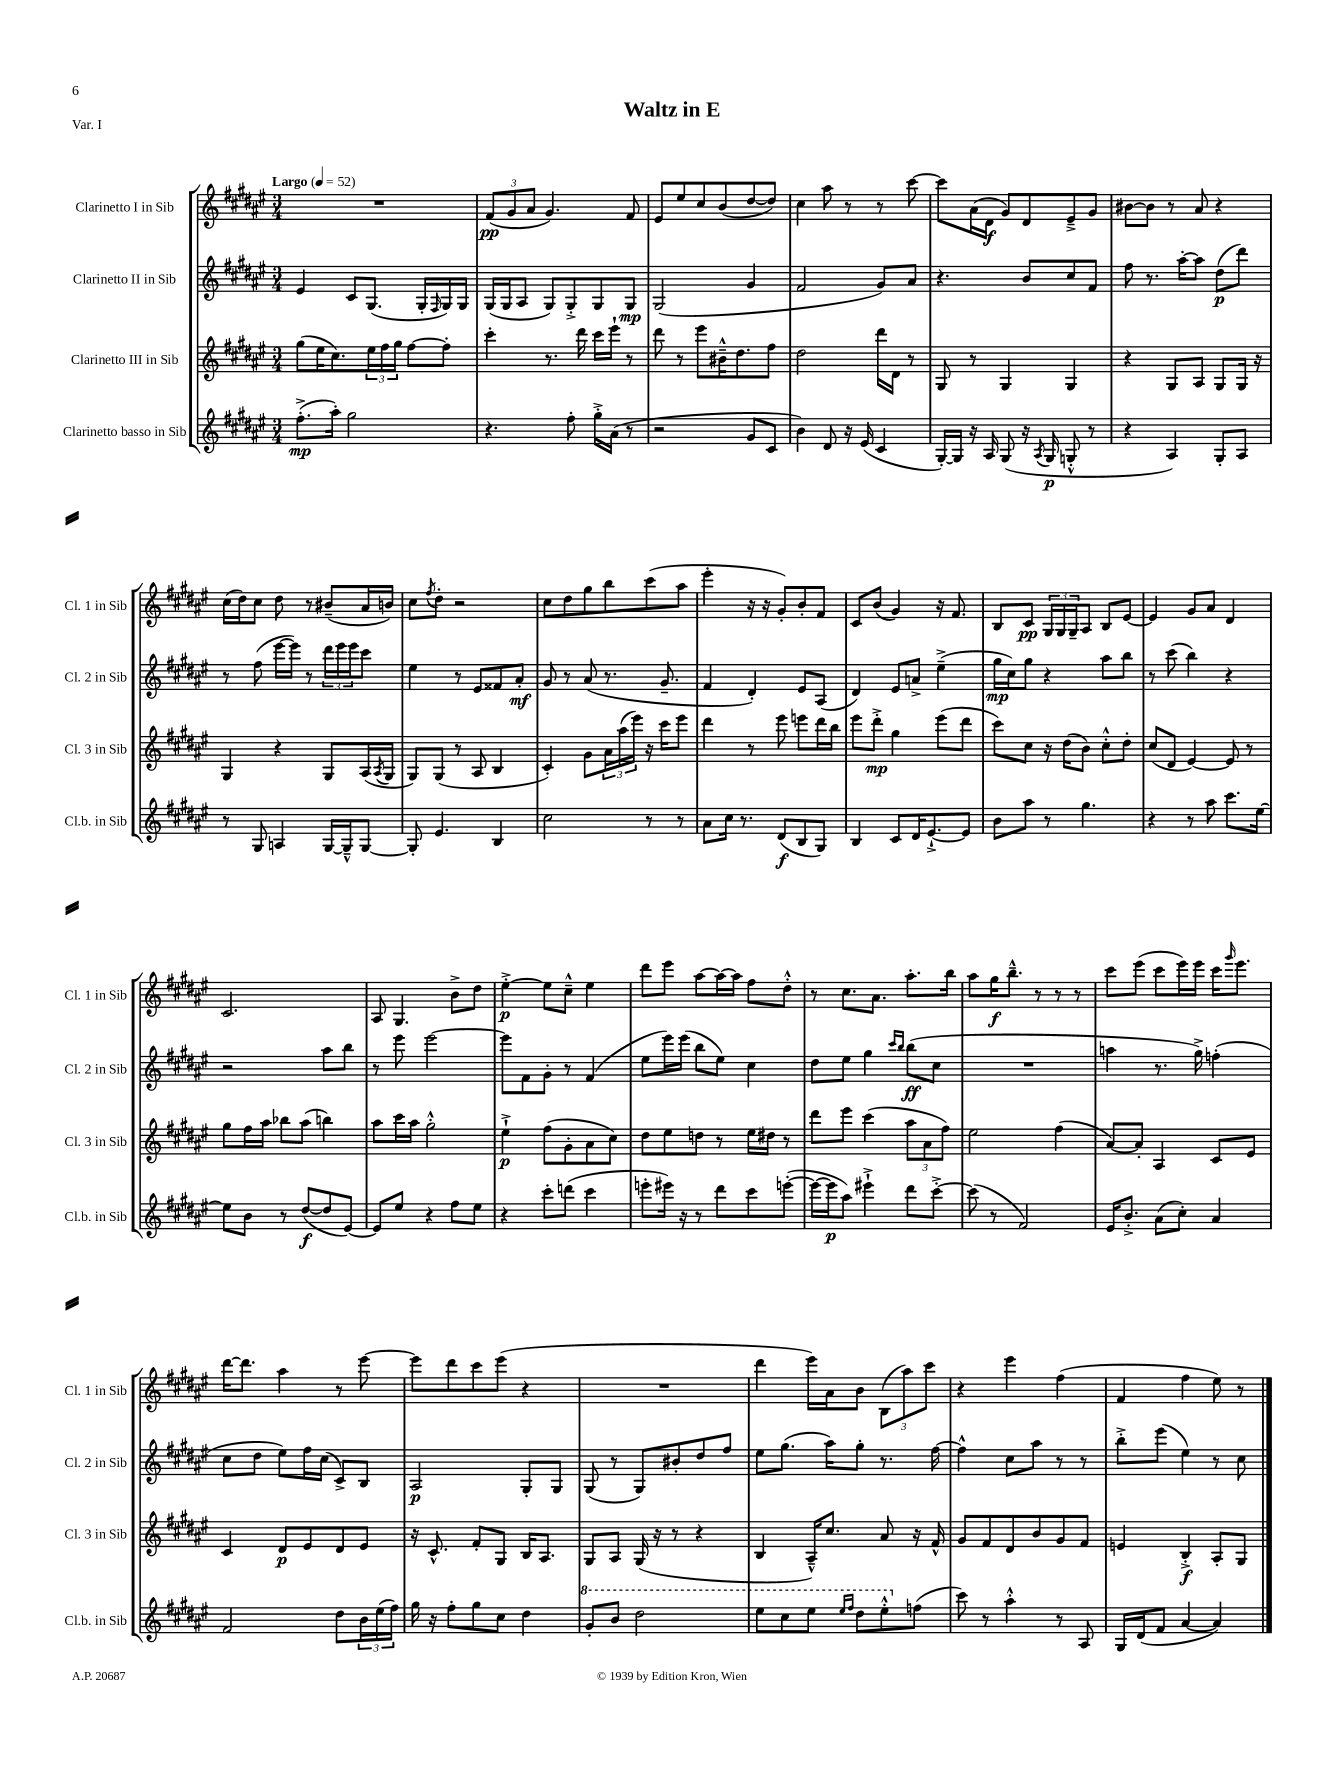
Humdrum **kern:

**kern	**kern	**kern	**kern
*staff4	*staff3	*staff2	*staff1
*clefG2	*clefG2	*clefG2	*clefG2
*k[f#c#g#d#a#e#]	*k[f#c#g#d#a#e#]	*k[f#c#g#d#a#e#]	*k[f#c#g#d#a#e#]
*M3/4	*M3/4	*M3/4	*M3/4
*MM52	*MM52	*MM52	*MM52
(8.ff#'^	(8gg#	4e#	2.r
.	16ee#	.	.
16aa#')	8.cc#)	.	.
2gg#	.	8c#	.
.	24ee#	(8.G#	.
.	24ff#	.	.
.	24gg#	.	.
.	[8ff#	.	.
.	.	16G#'	.
.	.	16qqF#	.
.	8ff#']	16G#)	.
.	.	16G#	.
=	=	=	=
4.r	4ccc#'	(16G#	(12f#
.	.	16G#	.
.	.	.	12g#
.	.	8A#	.
.	.	.	12a#
.	8.r	8G#)	4.g#)
8ff#'	.	8G#'^	.
.	16ddd#	.	.
16gg#'^	16ccc#	8G#	.
(16a#	16eee#`	.	.
8r	8r	8G#	8f#
=	=	=	=
2r	8ddd#	(2G#	8e#
.	8r	.	8ee#
.	8eee#	.	8cc#
.	16b#~^^	.	(8b
.	8.dd#	.	.
8g#	.	4g#	[8dd#
8c#	8ff#	.	8dd#])
=	=	=	=
4b)	2dd#	2f#	4cc#
8d#	.	.	8aa#
16r	.	.	8r
(16e#	.	.	.
4c#	16ddd#	8g#)	8r
.	16d#	.	.
.	8r	8a#	[8ccc#
=	=	=	=
[16G#')	8G#	4.r	8ccc#]
16G#]	.	.	.
16r	8r	.	(16a#
16A#	.	.	16d#
(8G#	4G#	.	8g#)
16r	.	8b	8d#
8qA#	.	.	.
16G#	.	.	.
8G'^^	4G#	8cc#	8e#~^
8r	.	8f#	8g#
=	=	=	=
4r	4r	8ff#	[8b#
.	.	8.r	8b#]
4A#)	8G#	.	8r
.	.	[16aa#'	.
.	8A#	8aa#]	8a#
8G#'	8G#	(8dd#	4r
8A#	16G#	8ddd#)	.
.	16r	.	.
=	=	=	=
8r	4G#	8r	(16cc#
.	.	.	16dd#)
8G#	.	(8ff#	8cc#
4A	4r	[16eee#	8dd#
.	.	16eee#])	.
.	.	8r	8r
[16G#	8G#	24ddd#	(8b#~
.	.	24eee#	.
16G#~^^]	.	.	.
.	.	24eee#	.
[8G#	(16A#	8ccc#	16a#
.	8qA#	.	.
.	16G#	.	16b)
=	=	=	=
8G#']	8G#)	4ee#	8cc#
.	.	.	8qff#
4.e#	(8G#	.	8dd#'
.	8r	8r	2r
.	8A#	8e#	.
4B	4B	8f##	.
.	.	8a#'	.
=	=	=	=
2cc#	4c#')	8g#	8cc#
.	.	8r	8dd#
.	8g#	(8a#	8gg#
.	24a#	8.r	8bb
.	(24aa#	.	.
.	24eee#)	.	.
8r	16r	.	(8ccc#
.	16ccc#	8.g#~	.
8r	8eee#	.	8aa#
=	=	=	=
8a#	4ddd#	4f#	4eee#'
16cc#	.	.	.
8.r	.	.	.
.	8r	4d#')	16r
.	.	.	16r
(8d#	8eee#	.	8g#')
8B	8eee	8e#	8b'
8G#)	16ddd#	(8A#	8f#
.	16bb	.	.
=	=	=	=
4B	8eee#	4d#)	8c#
.	8ddd#'^	.	(8b
8c#	4gg#	8e#	4g#)
16d#	.	8a^	.
[8.e#`^	.	.	.
.	(8eee#	(4ee#~^	16r
.	.	.	8.f#
8e#]	8ddd#	.	.
=	=	=	=
8b	8ccc#)	16gg#	8B
.	.	16cc#)	.
8aa#	8cc#	8gg#	8c#
8r	16r	4r	24G#
.	.	.	24G#
.	(16dd#	.	.
.	.	.	24G#~
4.gg#	8b)	.	8A#
.	8cc#'^^	8aa#	8B
.	8dd#'	8bb	[8e#
=	=	=	=
4r	(8cc#	8r	4e#]
.	8d#	(8ccc#	.
8r	[4e#)	4bb)	8g#
8aa#	.	.	8a#
8.ccc#	8e#]	4r	4d#
.	8r	.	.
[16ee#	.	.	.
=	=	=	=
8ee#]	8gg#	2r	2.c#
8b	16ff#	.	.
.	16aa#	.	.
8r	8bb-	.	.
([8dd#	(8aa#	.	.
8dd#]	4bb)	8aa#	.
[8e#)	.	8bb	.
=	=	=	=
8e#]	8aa#	8r	8A#
8ee#	16ccc#	8eee#	4.G#
.	16aa#	.	.
4r	2gg#'^^	[2eee#	.
8ff#	.	.	8b^
8ee#	.	.	8dd#
=	=	=	=
4r	4ee#`^	8eee#]	[4ee#'^
.	.	8f#	.
8ccc#'	(8ff#	8g#'	8ee#]
(8ddd	8g#'	8r	8cc#~^^
4ccc#	8a#	(4f#	4ee#
.	8cc#)	.	.
=	=	=	=
8eee'	8dd#	8ee#	8ddd#
16eee#)	8ee#	16eee#)	8eee#
16r	.	(16eee#	.
8r	8dd	8bb	[8aa#
8ddd#	8r	8ee#)	16aa#_
.	.	.	16aa#]
8ccc#	16ee#	4cc#	8ff#
.	16dd#	.	.
([8eee'	8r	.	8dd#'^^
=	=	=	=
16eee_	8ddd#	8dd#	8r
16eee]	.	.	.
8aa#)	8eee#	8ee#	8.cc#
4eee#`^	(4ccc#	4gg#	.
.	.	.	8.a#
.	.	16qqccc#	.
.	.	16qqbb	.
8ddd#	12aa#	(8bb	8.aa#'
.	12a#	.	.
[8ccc#'^	.	8cc#	.
.	12ff#)	.	.
.	.	.	16bb
=	=	=	=
(8ccc#]	2ee#	2.r	8aa#
8r	.	.	16gg#
.	.	.	8.bb~^^
2f#)	.	.	.
.	.	.	8r
.	(4ff#	.	8r
.	.	.	8r
=	=	=	=
16e#	[8a#)	4aa	8ccc#
8.b'^	.	.	.
.	8a#']	.	(8eee#
(8a#	4A#	8.r	8ccc#
8cc#')	.	.	16eee#)
.	.	16gg#^)	16eee#
4a#	8c#	(4ff'	16ccc#
.	.	.	16qqggg#
.	.	.	8.eee#
.	8e#	.	.
=	=	=	=
2f#	4c#	8cc#	[16ddd#
.	.	.	8.ddd#]
.	.	8dd#	.
.	8d#	8ee#)	4aa#
.	8e#	16ff#	.
.	.	(16cc#	.
8dd#	8d#	8c#^)	8r
24b	8e#	8B	[8eee#
(24ee#	.	.	.
24ff#)	.	.	.
=	=	=	=
16gg#	16r	2A#	8eee#]
16r	8.c#^^	.	.
8ff#'	.	.	8ddd#
8gg#	8f#'	.	8ccc#
8cc#	8G#	.	(8eee#
4dd#	16B	8G#'	4r
.	8.A#	.	.
.	.	8G#	.
=	=	=	=
8gg#'	8G#	(8G#	2.r
8bb	8A#	8r	.
2ddd#	(16G#	8G#)	.
.	16r	.	.
.	8r	8b#'	.
.	4r	8dd#	.
.	.	8ff#	.
=	=	=	=
8eee#	4B	8ee#	4ddd#
8ccc#	.	(8.gg#	.
8eee#	16A#~^^)	.	16eee#)
.	8.cc#	16aa#)	16a#
16qqeee#	.	.	.
16qqfff#	.	.	.
8ddd#	.	8gg#'	8b
8eee#'^^	8a#	8.r	(12B
.	.	.	12aa#)
(8ff	16r	.	.
.	.	.	12ccc#
.	16f#^^	[16ff#	.
=	=	=	=
8ccc#)	8g#	4ff#^^]	4r
8r	8f#	.	.
4aa#'^^	8d#	8cc#	4eee#
.	8b	8aa#	.
8r	8g#	8r	(4ff#
8A#	8f#	8r	.
=	=	=	=
16G#	4e	8bb'^	4f#
(16d#	.	.	.
8f#	.	(8eee#	.
[4a#	4B'^	4ee#)	4ff#
4a#])	8A#'	8r	8ee#)
.	8G#	8cc#	8r
==	==	==	==
*-	*-	*-	*-
